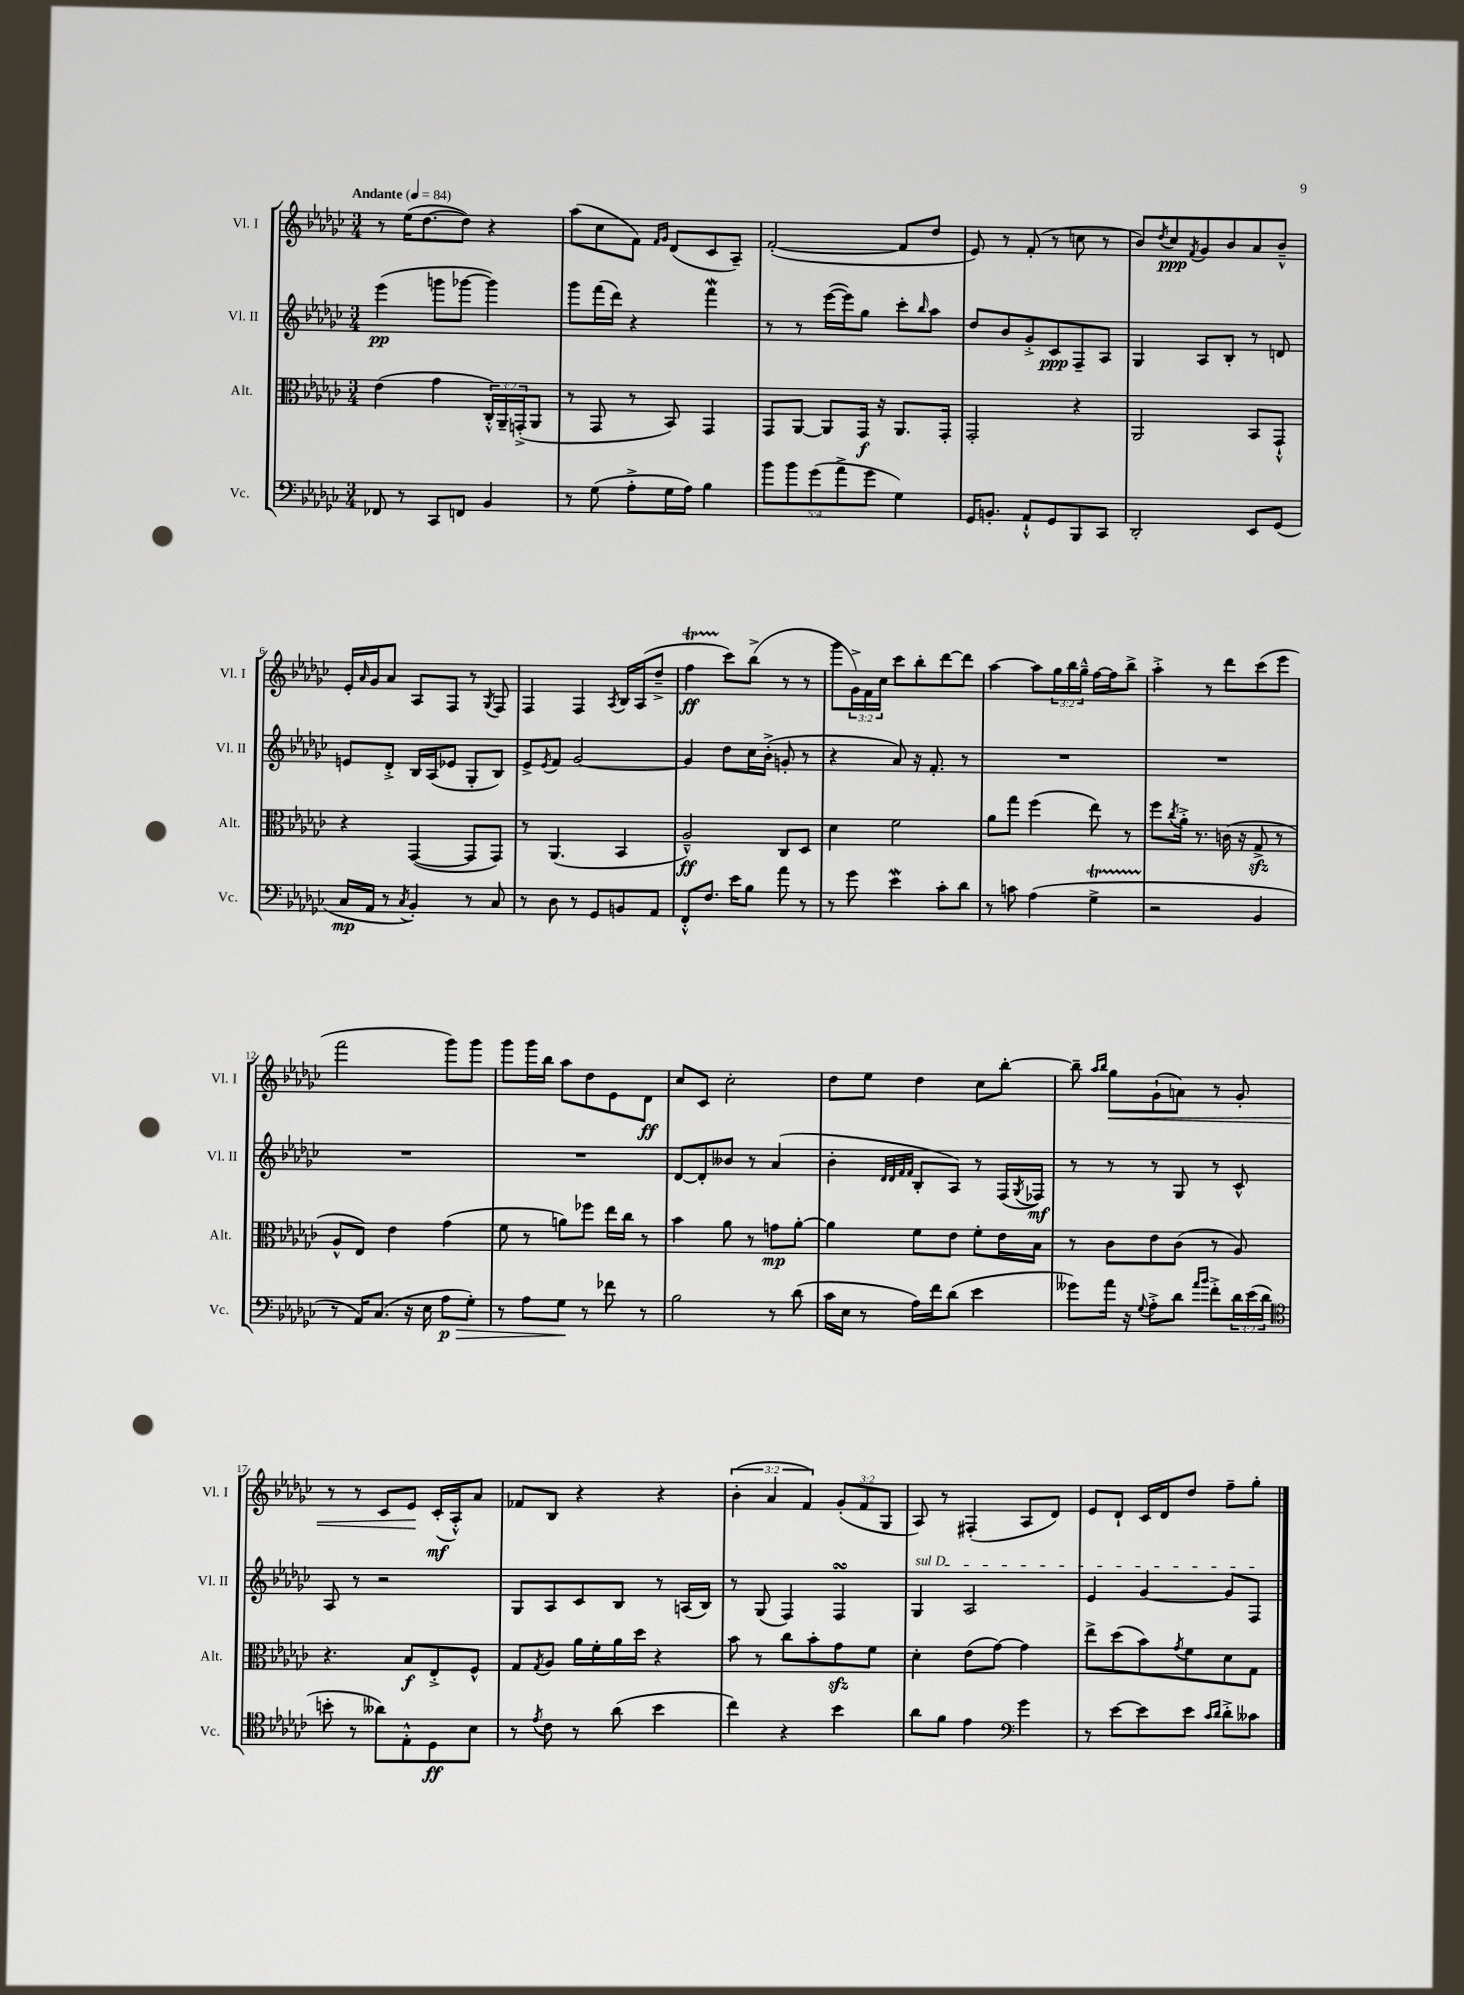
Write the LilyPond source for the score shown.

<<
\new StaffGroup <<
\new Staff = "s0" \with { instrumentName = "Vl. I" shortInstrumentName = "Vl. I" } {
    \clef treble \key ges \major \numericTimeSignature \time 3/4 \override Staff.TupletNumber.text = #tuplet-number::calc-fraction-text \tempo "Andante" 4 = 84
    r8 ees''16( des''8.~ des''8) r4 |
    aes''8( ces''8 f'8) \grace { f'16 ges'16 } des'8( ces'8 aes8--) |
    f'2~-.( f'8 des''8 |
    ees'8) r8 f'8-.( r8 c''8 r8 |
    bes'8) \acciaccatura { des''8 } ces''8\ppp \acciaccatura { f'8 } ges'8 bes'8 aes'8 bes'8---^ |
    ees'16-. \grace { aes'16 } ges'16 aes'8 aes8 f8 r8 \acciaccatura { ges8 } f8 |
    f4 f4 \acciaccatura { aes8 } bes16 aes16( des''8---> |
    f''4\startTrillSpan\ff ces'''8\stopTrillSpan) bes''8->( r8 r8 |
    ges'''8 \tuplet 3/2 { ges'16->) f'16 ces''16 } ces'''8 bes''8-. des'''8~ des'''8 |
    aes''4~ aes''8 \tuplet 3/2 { ges''16 bes''16 ges''16---^ } f''16~ f''16 bes''8-> |
    aes''4-.-> r8 des'''8 ces'''8( ees'''8 |
    f'''2 ges'''8) ges'''8 |
    ges'''8 ges'''16 bes''16 aes''8 des''8 ees'8 des'8\ff |
    ces''8 ces'8 ces''2-. |
    des''8 ees''8 des''4 ces''8 bes''8~-. |
    bes''8-- \grace { aes''16 bes''16 } ges''8\< ges'8-!( a'8) r8 ges'8-. |
    r8 r8 ces'8 ees'8\! ces'16-.\mf( aes16-.-^) aes'8 |
    fes'8 bes8 r4 r4 |
    \tuplet 3/2 { bes'4-.( aes'4 f'4) } \tuplet 3/2 { ges'8-.( f'8 ges8 } |
    aes8) r8 fis4-.( aes8 des'8) |
    ees'8 des'8-! ces'16 des'16 des''8 f''8-- ges''8-. \bar "|." |
}
\new Staff = "s1" \with { instrumentName = "Vl. II" shortInstrumentName = "Vl. II" } {
    \clef treble \key ges \major \numericTimeSignature \time 3/4
    ees'''4\pp( g'''8 ges'''8~ ges'''4) |
    ges'''8 f'''16( des'''16) r4 f'''4\mordent |
    r8 r8 ees'''16~( ees'''16) ges''8 ces'''8-. \grace { bes''16 } aes''8 |
    des''8 bes'8 ges'8-.-> ces'8\ppp f8-- aes8 |
    ges4 aes8 bes8-. r8 d'8 |
    e'8 des'8-.-> bes16 aes16( ees'8 ges8-. bes8) |
    ees'8-> \acciaccatura { ees'8 } f'8 ges'2~ |
    ges'4 des''8 ces''16 bes'16-.->( g'8-. r8 |
    r4 aes'8) r16 f'8.-. r8 |
    R2. |
    R2. |
    R2. |
    R2. |
    des'8~ des'8-. beses'8 r8 aes'4( |
    bes'4-. \grace { des'32 des'32 f'32 f'32 } bes8-. aes8) r8 f16( \acciaccatura { ges8 } fes16\mf) |
    r8 r8 r8 ges8 r8 ces'8-^ |
    aes8 r8 r2 |
    ges8 aes8 ces'8 bes8 r8 a16( bes16) |
    r8 ges8( f4) f4\turn |
    \once \override TextSpanner.bound-details.left.text = \markup { \italic "sul D" } ges4\startTextSpan aes2 |
    ees'4 ges'4~ ges'8 f8\stopTextSpan \bar "|." |
}
\new Staff = "s2" \with { instrumentName = "Alt." shortInstrumentName = "Alt." } {
    \clef alto \key ges \major \numericTimeSignature \time 3/4 \override Staff.TupletNumber.text = #tuplet-number::calc-fraction-text
    ees'4( ges'4 \tuplet 3/2 { ces16-.-^) aes,16-- g,16-.->( } aes,8 |
    r8 ges,8 r8 bes,8) ges,4 |
    ges,8 aes,8~ aes,8 ges,16\f r16 aes,8. ges,16-. |
    ges,2-. r4 |
    aes,2 bes,8 ges,8-!-^ |
    r4 ges,4~( ges,8 ges,8) |
    r8 aes,4.( bes,4 |
    aes2---^\ff) ces8 des8 |
    des'4 f'2 |
    aes'8 ges''8 f''4( ees''8) r8 |
    f''8 \acciaccatura { ces''8 } aes'16-.-> r8. c'16( r16 ges8->\sfz r8 |
    aes8-^ ees8) ees'4 ges'4( |
    f'8 r8 a'8) fes''8 ees''16 ces''16 r8 |
    bes'4 aes'8 r8 g'8\mp aes'8~-. |
    aes'4 f'8 ees'8 f'8-. ees'16 bes16 |
    r8 ces'8 ees'8 ces'8( r8 aes8) |
    r4. bes8\f ees8-.-> f8-^ |
    ges8 \acciaccatura { ges8 } aes8 aes'16 f'16-. aes'16 des''16 r4 |
    bes'8 r8 ces''8 bes'8-. ges'8\sfz f'8 |
    des'4-. ees'8( ges'8~) ges'4 |
    ees''8-> des''8( bes'8) \acciaccatura { ges'8 } f'8 des'8 ges8 \bar "|." |
}
\new Staff = "s3" \with { instrumentName = "Vc." shortInstrumentName = "Vc." } {
    \clef bass \key ges \major \numericTimeSignature \time 3/4 \override Staff.TupletNumber.text = #tuplet-number::calc-fraction-text
    fes,8 r8 ces,8 f,8 bes,4 |
    r8 ges8( aes8-.-> ges16 aes16) bes4 |
    \tuplet 5/4 { bes'8 bes'8 ges'8( aes'8-> ges'8 } ges4) |
    ges,16 b,8.-. aes,8-!-^ ges,8 bes,,8 ces,8 |
    des,2-. ees,8 ges,8( |
    ces16\mp aes,16 r8 \acciaccatura { ces8 } bes,4-.) r8 ces8 |
    r8 des8 r8 ges,8 b,8 aes,8 |
    f,8-.-^ f8. ees'16 bes8 aes'8 r8 |
    r8 ges'8 ees'4\mordent ces'8-. des'8 |
    r8 c'8 aes4( ges4->\startTrillSpan |
    r2\stopTrillSpan bes,4 |
    r8 aes,16) ces8.( r16 ees16 aes8\p\> ges8-.) |
    r8 aes8 ges8\! r8 fes'8 r8 |
    bes2 r8 des'8( |
    ces'16 ees16 r8 aes16) f'16 des'8( ees'4 |
    geses'8) aes'16 r16 \appoggiatura { ges8 } aes8-.-> des'8 \grace { aes'16 bes'16 } f'8-.-> \tuplet 3/2 { des'16 ees'16( des'16 } |
    \clef tenor b'8-. r8 aeses'8) ees8-.-^ des8\ff bes8 |
    r8 \acciaccatura { ees'8 } ces'8 r8 aes'8( bes'4 |
    ces''4) r4 bes'4 |
    aes'8 f'8 ees'4 \clef bass ges'4 |
    r8 ees'8~ ees'8 ees'8 \grace { ces'16 des'16 } des'8-.-> ceses'8 \bar "|." |
}
>>
>>
